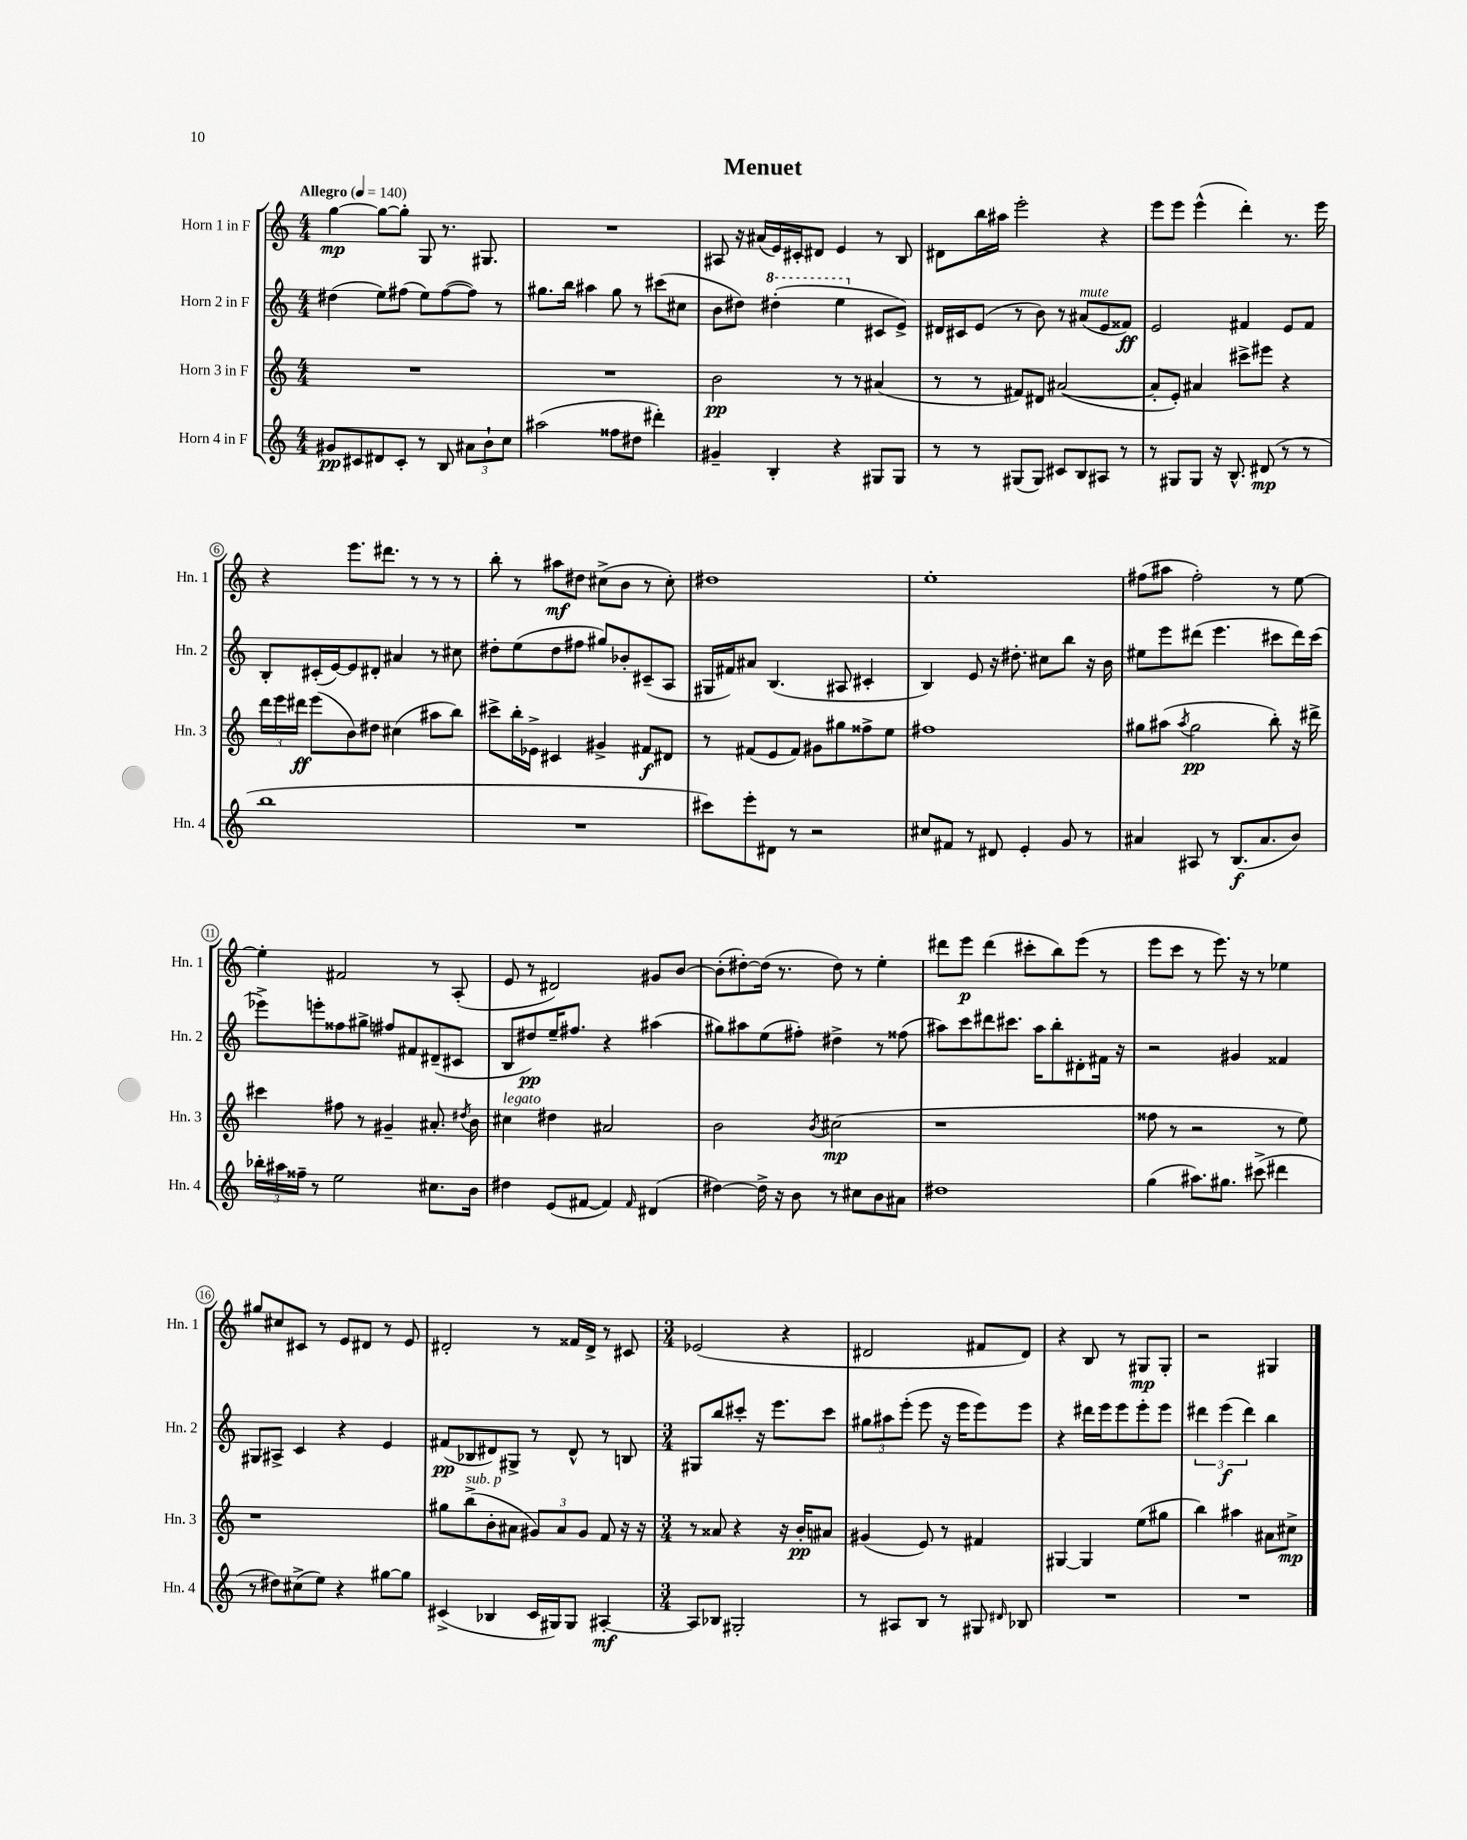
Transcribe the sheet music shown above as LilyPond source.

\header { title = "Menuet" }
<<
\new StaffGroup <<
\new Staff = "s0" \with { instrumentName = "Horn 1 in F" shortInstrumentName = "Hn. 1" } {
    \clef treble \key c \major \numericTimeSignature \time 4/4 \tempo "Allegro" 4 = 140
    \autoBeamOff g''4~\mp g''8[~ g''8]-. g8 r8. gis8. |
    R1 |
    ais8 r16 ais'16[( e'16) cis'16-. dis'8] e'4 r8 b8 |
    dis'8[ b''16 ais''16] e'''2-. r4 |
    e'''8[ e'''8] e'''4-^( d'''4-.) r8. e'''16 |
    r4 e'''8.[ dis'''8.] r8 r8 r8 |
    b''8-. r8 ais''8[\mf dis''8] cis''8[->( b'8] r8 cis''8-.) |
    dis''1 |
    e''1-. |
    fis''8[( ais''8] fis''2-.) r8 e''8~ |
    e''4-. fis'2 r8 a8-.( |
    e'8 r8 dis'2) gis'8[ b'8]~ |
    b'8[-.( dis''8~-.) dis''16]( r8. dis''8) r8 e''4-. |
    dis'''8[ e'''8]\p dis'''4( cis'''8[-. b''8) e'''8]( r8 |
    e'''8[ c'''8] r8 e'''8.) r16 r8 ees''4 |
    gis''8[ cis''8 cis'8] r8 e'8[ dis'8] r8 e'8 |
    dis'2-. r8 fisis'16[ dis'16]-> r8 cis'8 |
    \numericTimeSignature \time 3/4 ees'2( r4 |
    dis'2 fis'8[ dis'8]) |
    r4 b8 r8 gis8[\mp gis8]-. |
    r2 gis4 \bar "|." |
}
\new Staff = "s1" \with { instrumentName = "Horn 2 in F" shortInstrumentName = "Hn. 2" } {
    \clef treble \key c \major \numericTimeSignature \time 4/4
    \autoBeamOff dis''4( e''8[) fis''8]( e''8[) fis''8~( fis''8]) r8 |
    gis''8.[ b''16] ais''4 gis''8 r8 cis'''8[( cis''8] |
    b'8[ dis''8]) \ottava #1 dis'''4-.( e'''4 \ottava #0 cis'8[ e'8]->) |
    dis'16[ cis'16 e'8]( r8 b'8) r8 ais'8[^\markup { \italic "mute" }( e'8 fisis'8]\ff) |
    e'2 fis'4 e'8[ fis'8] |
    b8[-. cis'16-.( e'16~) e'8 dis'8]-. ais'4 r8 cis''8 |
    dis''8[-. e''8( dis''8 fis''8] gis''8[) bes'8-. cis'8--( a8] |
    gis16[ fis'16) ais'8] b4.( ais8 cis'4-. |
    b4) e'8 r16 dis''8.-. cis''8[ b''8] r16 b'16 |
    eis''8[ e'''8 dis'''8]( e'''4. cis'''8[ dis'''16) cis'''16]( |
    ees'''8[->) e'''8-. fisis''8 gis''8]-> fis''8[ fis'8 dis'8--( cis'8] |
    b8[ dis''8\pp) e''16-- fis''8.] r4 ais''4( |
    gis''8[) ais''8 e''8( fis''8]-.) dis''4-> r8 fisis''8( |
    ais''8[) c'''8 dis'''8 cis'''8.] ais''16[ b''8-. dis'8-. fis'16] r16 |
    r2 gis'4 fisis'4 |
    gis8[ ais8]-> c'4 r4 e'4 |
    fis'8[\pp( bes8 dis'8) gis8]-> r8 dis'8-^ r8 b8 |
    \numericTimeSignature \time 3/4 gis8[ b''8 cis'''8]-. r16 e'''8.[ cis'''8] |
    \tuplet 3/2 { gis''8[ ais''8 e'''8]-.( } e'''8 r16 e'''16[ e'''8) e'''8] |
    r4 dis'''16[ e'''16 e'''8 e'''8-. e'''8] |
    \tuplet 3/2 { dis'''4 e'''4\f( dis'''4) } b''4 \bar "|." |
}
\new Staff = "s2" \with { instrumentName = "Horn 3 in F" shortInstrumentName = "Hn. 3" } {
    \clef treble \key c \major \numericTimeSignature \time 4/4
    \autoBeamOff R1 |
    R1 |
    b'2\pp r8 r8 ais'4( |
    r8 r8 fis'8[) dis'8] ais'2~( |
    ais'8[-. e'8]-.) ais'4 cis'''8[-> eis'''8] r4 |
    \tuplet 3/2 { d'''16[ e'''16 dis'''16]\ff } e'''8[( b'8) dis''8] cis''4( ais''8[ b''8]) |
    cis'''8[-> b''16-. ees'16]-> cis'4 gis'4-> fis'8[\f dis'8] |
    r8 fis'8[( e'8 fis'8]) gis'8[ gis''8 fisis''8-> e''8] |
    fis''1 |
    gis''8[ ais''8]( \acciaccatura { ais''8 } gis''2\pp b''8-.) r16 dis'''16-> |
    cis'''4 fis''8 r8 gis'4-- ais'8.-. \acciaccatura { dis''8 } b'16 |
    cis''4^\markup { \italic "legato" } dis''4 ais'2 |
    b'2 \acciaccatura { b'8 } cis''2\mp( |
    r1 |
    fisis''8 r8 r2 r8 e''8) |
    r1 |
    gis''8[ b''8->^\markup { \italic "sub. p" }( b'8-. ais'8] \tuplet 3/2 { gis'8[) ais'8 gis'8] } f'8 r16 r16 |
    \numericTimeSignature \time 3/4 r8 aisis'8 r4 r16 b'16[-.\pp ais'8] |
    gis'4( e'8) r8 fis'4 |
    gis4~ gis4 e''8[( gis''8] |
    b''4) ais''4 ais'8[ cis''8]->\mp \bar "|." |
}
\new Staff = "s3" \with { instrumentName = "Horn 4 in F" shortInstrumentName = "Hn. 4" } {
    \clef treble \key c \major \numericTimeSignature \time 4/4
    \autoBeamOff gis'8[\pp cis'8 dis'8 cis'8]-. r8 b8 \tuplet 3/2 { ais'8[ b'8-! c''8] } |
    ais''2( fisis''8[ dis''8] dis'''4-.) |
    gis'4-- b4-. r4 gis8[ gis8] |
    r8 r8 gis8[( gis8]) cis'8[ b8 ais8] r8 |
    r8 gis8[ gis8] r16 b8.-^ dis'8\mp( r8 r8 |
    b''1 |
    R1 |
    cis'''8[) e'''8-. dis'8] r8 r2 |
    cis''8[ fis'8] r8 dis'8 e'4-. g'8 r8 |
    ais'4 ais8 r8 b8.[\f( ais'8. b'8]) |
    \tuplet 3/2 { bes''16[-. ais''16 fisis''16]-- } r8 e''2 cis''8.[ b'16] |
    dis''4 e'8[( fis'8]~ fis'4) \grace { fis'16 } dis'4( |
    dis''4~) dis''16-> r16 b'8 r8 cis''8[ b'8 ais'8] |
    dis''1 |
    g''4( ais''8.[) gis''8.] cis'''8->( dis'''4 |
    r8 dis''8[) cis''8->( e''8]) r4 gis''8[~ gis''8] |
    cis'4->( bes4 cis'16[ gis16) gis8] ais4~-.\mf |
    \numericTimeSignature \time 3/4 ais8[ bes8] gis2-. |
    r8 ais8[ b8] r8 gis8 \grace { dis'16 } bes8 |
    R2. |
    R2. \bar "|." |
}
>>
>>
\layout { \context { \Score \override BarNumber.stencil = #(make-stencil-circler 0.1 0.3 ly:text-interface::print) } }
